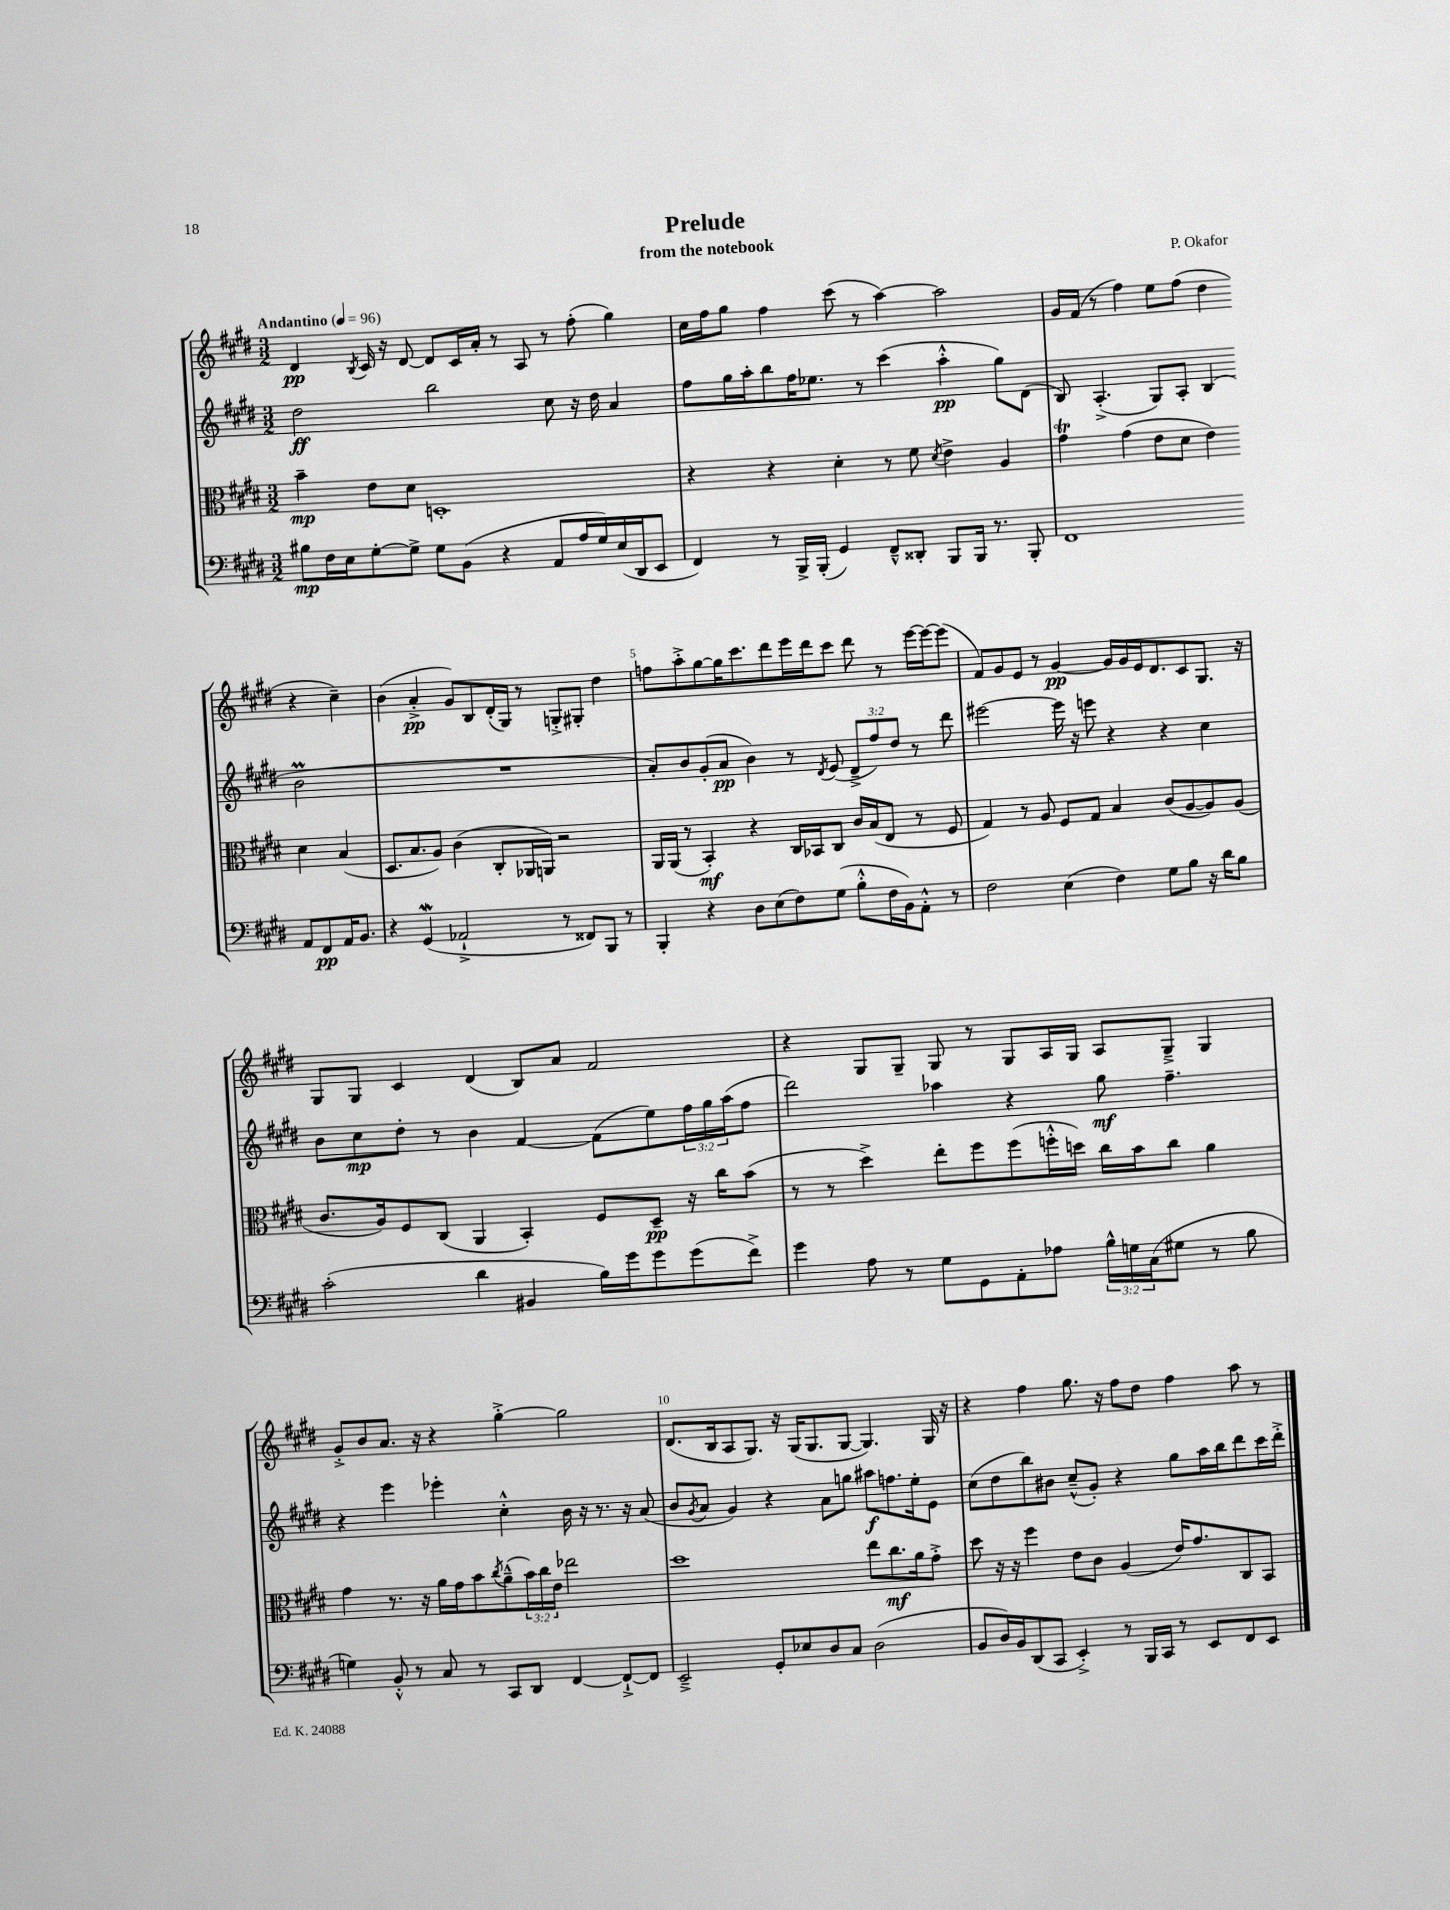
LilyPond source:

\header { title = "Prelude" composer = "P. Okafor" subtitle = "from the notebook" }
<<
\new StaffGroup <<
\new Staff = "s0" {
    \clef treble \key e \major \numericTimeSignature \time 3/2 \tempo "Andantino" 4 = 96
    dis'4\pp \acciaccatura { b8 } cis'16 r16 dis'8~ dis'8 cis'16 a'16-. r8 a8 r8 fis''8-.( gis''4) |
    cis''16 fis''16 gis''8 fis''4 cis'''8( r8 a''4~) a''2 |
    gis'16 fis'16( r8 fis''4) e''8 fis''8( dis''4 r4 cis''4--) |
    b'4( a'4-.->\pp gis'8) b8 dis'16-.( gis16) r8 g8-.-> gis8-. dis''4 |
    f''8 a''8-.-> gis''8~ gis''16 cis'''8. dis'''8 e'''16 dis'''16 cis'''8 dis'''8 r8 e'''16~ e'''16~ e'''8( |
    fis'8) gis'8 e'8 r8 gis'4~\pp gis'16 gis'16 e'16 dis'8. cis'8 gis8. r16 |
    gis8 gis8 cis'4 dis'4( b8) a'8 fis'2 |
    r4 gis8 gis8-- gis8 r8 gis8 a16 gis16 a8 gis8---> gis4 |
    gis'8-.-> b'8 a'8. r16 r4 gis''4~-.-> gis''2 |
    dis'8.( b16 a8 gis8.) r16 gis16( gis8. gis8~ gis4.) gis16 r16 |
    r4 fis''4 gis''8. r16 fis''8 dis''8 fis''4 a''8 r8 \bar "|." |
}
\new Staff = "s1" {
    \clef treble \key e \major \numericTimeSignature \time 3/2 \override Staff.TupletNumber.text = #tuplet-number::calc-fraction-text
    dis''2\ff b''2 cis''8 r16 dis''16 a'4 |
    fis''8 gis''16 a''16-. b''8 fis''16 ees''8. r8 cis'''4( a''4-.-^\pp gis''8) dis'8( |
    b8) a4.-.->( gis8) a8-. b4( b'2\prall |
    R1. |
    a'8-.) b'8 gis'8-.( a'8\pp b'4) r8 \acciaccatura { dis'8 } e'8( \tuplet 3/2 { dis'8---> fis''8) dis''8 } r8 dis'''8 |
    eis'''2~ eis'''16 r16 e'''8 r4 r4 cis''4 |
    b'8 cis''8\mp dis''8-. r8 b'4 fis'4~ fis'8( e''8) \tuplet 3/2 { fis''16 gis''16 a''16( } fis''8 |
    dis'''2) aes''4 r4 gis''8\mf fis''4.-- |
    r4 e'''4 ees'''4-. cis''4-.-^ b'16 r16 r8. r16 a'8( |
    b'8 \acciaccatura { gis'8 } a'8 gis'4) r4 a'8 g''8 ais''8\f f''8. e''16-. e'8 |
    cis''8( dis''8 b''8) bis'8 cis''8---^( gis'8-.) r4 gis''8 a''16 b''16 dis'''8 cis'''16 dis'''16-.-> \bar "|." |
}
\new Staff = "s2" {
    \clef alto \key e \major \numericTimeSignature \time 3/2 \override Staff.TupletNumber.text = #tuplet-number::calc-fraction-text
    b'4--\mp e'8 dis'8 d1-. |
    r4 r4 dis'4-. r8 fis'8 \acciaccatura { dis'8 } e'4-> a4 |
    gis'4\trill gis'4( e'8 dis'8 e'4) dis'4 b4( |
    dis8. b8. a8) cis'4( cis8-. aes,16 a,16) r2 |
    a,16 a,16( r8 b,4-.\mf) r4 cis16 bes,16 cis8 cis'16 b16( e8 r8 fis8 |
    gis4) r8 a8 fis8 gis8 b4 cis'8( a8~ a8) a8( |
    cis'8. a16) fis8 cis8( a,4 b,4-.) fis8 dis8--\pp r16 cis''16 b'8( |
    r8 r8 dis''4->) e''8-. fis''8 fis''8( f''16-.-^ d''16) cis''16 b'16 cis''8 a'4 |
    gis'4 r8. r16 a'16 gis'16 b'8 \acciaccatura { cis''8 } a'8---^( \tuplet 3/2 { b'16) cis''16 e'16 } ees''2 |
    dis''1 e''8 cis''8.\mf a'16 gis'8-.-> |
    dis''8 r16 r16 fis''4 e'8 cis'8 a4( e'16) gis'8. cis8 b,8 \bar "|." |
}
\new Staff = "s3" {
    \clef bass \key e \major \numericTimeSignature \time 3/2 \override Staff.TupletNumber.text = #tuplet-number::calc-fraction-text
    bis8\mp fis16 e16 gis8~-. gis8-> gis8 b,8( r4 a,8 a16 gis16) e16( dis,16 e,8 |
    fis,4) r8 b,,16-> b,,16-.( gis,4) fis,8---^ disis,8-. b,,8 b,,16 r8. b,,8-. |
    fis,1 a,8 fis,8\pp a,16 b,8. |
    r4 gis,4\mordent( aes,2-!-> r8 fisis,8) b,,8 r8 |
    b,,4-. r4 dis8 e8( fis8) gis8( b8-.-^ fis16 b,16) a,8-.-^ r8 |
    fis2 e4( fis4) gis8 b8 r16 dis'16 b8 |
    cis'2-.( dis'4 bis,4 b16) gis'16 gis'8 gis'8( fis'8->) |
    gis'4 a8 r8 gis8 gis,8 a,8-. aes8 \tuplet 3/2 { b16-^ g16 cis16( } gis8 r8 b8 |
    g4) b,8-.-^ r8 cis8 r8 cis,8 dis,8 fis,4~ fis,8~-!-> fis,8 |
    e,2---> gis,8-. ees8 dis8 cis8 dis2( |
    b,8 dis16) b,16 dis,8( cis,8 e,4-.->) r8 b,,16 cis,16 r8 e,8 fis,8 e,8 \bar "|." |
}
>>
>>
\layout { \context { \Score \override BarNumber.break-visibility = ##(#f #t #t) barNumberVisibility = #(every-nth-bar-number-visible 5) } }
